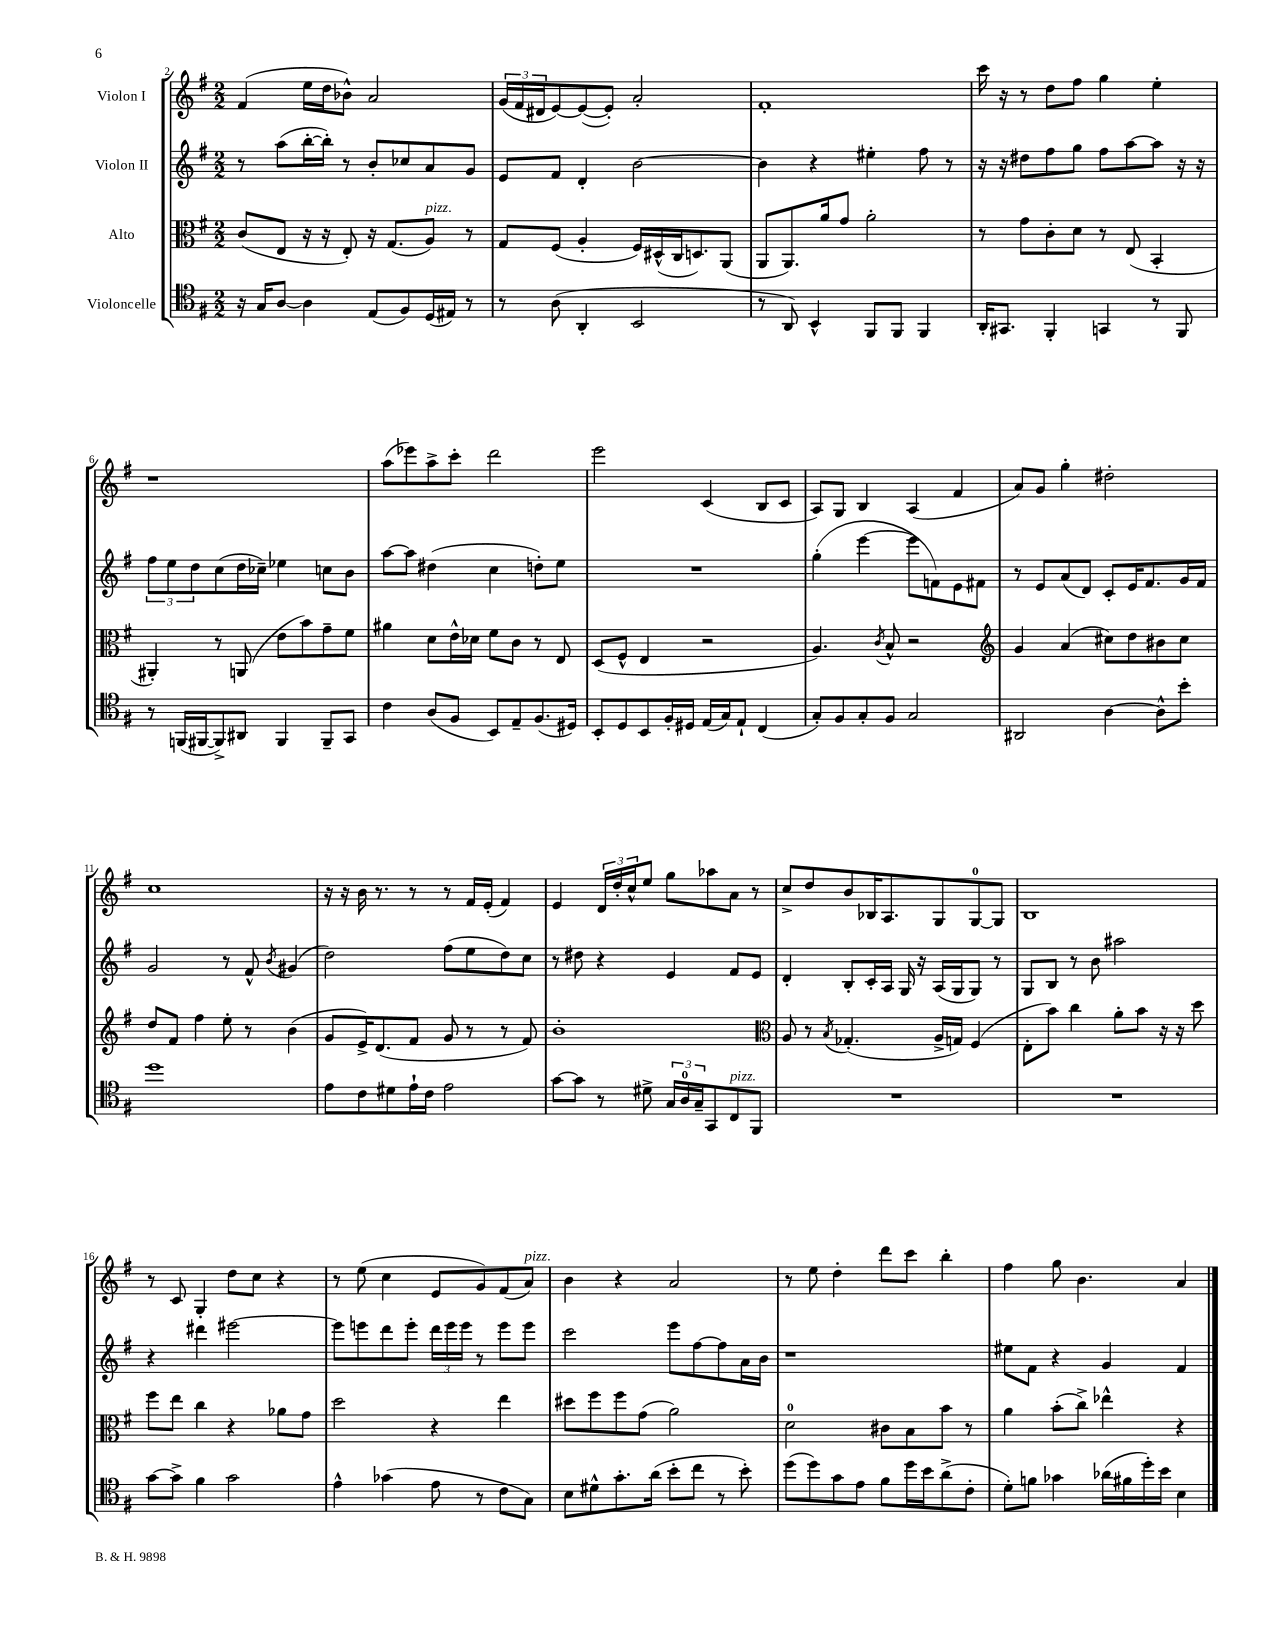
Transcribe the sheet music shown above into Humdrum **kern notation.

**kern	**kern	**kern	**kern
*staff4	*staff3	*staff2	*staff1
*clefC4	*clefC3	*clefG2	*clefG2
*k[f#]	*k[f#]	*k[f#]	*k[f#]
*M2/2	*M2/2	*M2/2	*M2/2
16r	(8c	8r	(4f#
16G	.	.	.
[8A	8E	(8aa	.
4A]	16r	[16bb'	16ee
.	16r	16bb'])	16dd
.	8E')	8r	8b-^^)
(8E	16r	8b'	2a
.	(8.G	.	.
8F#)	.	8cc-	.
(16D	8A)	8a	.
16E#)	.	.	.
8r	8r	8g	.
=	=	=	=
8r	8G	8e	(24g
.	.	.	24f#
.	.	.	24d#
(8A	(8F#	8f#	[8e)
4AA'	4A'	4d'	(8e_
.	.	.	8e'])
2BB	16F#)	[2b	2a'
.	(16D#^^	.	.
.	16C	.	.
.	8.D)	.	.
.	(8AA	.	.
=	=	=	=
8r	8AA	4b]	1f#'
8AA)	8.AA)	.	.
4BB^^	.	4r	.
.	16a	.	.
.	8g	.	.
8FF#	2a'	4ee#'	.
8FF#	.	.	.
4FF#	.	8ff#	.
.	.	8r	.
=	=	=	=
16AA'	8r	16r	16ccc
8.GG#	.	16r	16r
.	8g	8dd#	8r
4FF#'	8c'	8ff#	8dd
.	8d	8gg	8ff#
4GG	8r	8ff#	4gg
.	(8E	[8aa	.
8r	4BB'	8aa]	4ee'
8FF#	.	16r	.
.	.	16r	.
=	=	=	=
8r	4AA#')	12ff#	1r
.	.	12ee	.
(16FF	.	.	.
.	.	12dd	.
[16FF#	.	.	.
8FF#^])	8r	(8cc	.
8AA#	(8AA	16dd	.
.	.	16cc-~)	.
4FF#	8e	4ee-	.
.	8b)	.	.
8FF#~	8g~	8cc	.
8GG	8f#	8b	.
=	=	=	=
4c	4a#	[8aa	(8aa
.	.	8aa]	8eee-)
(8A	8d	(4dd#	8aa^
8F#	16e^^	.	8ccc'
.	16d-	.	.
8BB)	8f#	4cc	2ddd
8E~	8c	.	.
(8.F#	8r	8dd')	.
.	8E	8ee	.
16D#)	.	.	.
=	=	=	=
8BB'	(8D	1r	2eee
8D	8F#^^	.	.
8BB	4E	.	.
16F#'	.	.	.
16D#	.	.	.
(16E	2r	.	(4c
16G)	.	.	.
8E`	.	.	.
(4C	.	.	8B
.	.	.	8c
=	=	=	=
8G')	4.A)	(4gg'	8A)
8F#	.	.	8G
8G'	.	[4eee	4B
.	8qc	.	.
8F#	8B^^	.	.
2G	2r	8eee]	(4A
.	.	8f)	.
.	.	8e	4f#
.	.	8f#	.
=	=	=	=
*	*clefG2	*	*
2AA#	4g	8r	8a)
.	.	8e	8g
.	(4a	(8a	4gg'
.	.	8d)	.
[4A	8cc#)	8c'	2dd#'
.	8dd	16e	.
.	.	8.f#	.
8A^^]	8b#	.	.
8b'	8cc#	16g	.
.	.	16f#	.
=	=	=	=
1dd	8dd	2g	1cc
.	8f#	.	.
.	4ff#	.	.
.	8ee'	8r	.
.	8r	8f#^^	.
.	.	8qb	.
.	(4b	(4g#	.
=	=	=	=
8e	8g	2dd)	16r
.	.	.	16r
8c	16e^)	.	16b
.	(8.d	.	8.r
8d#	.	.	.
16e`	8f#	.	8r
16c	.	.	.
2e	8g	(8ff#	8r
.	8r	8ee	16f#
.	.	.	(16e'
.	8r	8dd)	4f#)
.	8f#)	8cc	.
=	=	=	=
[8g	1b'	8r	4e
8g]	.	8dd#	.
8r	.	4r	24d
.	.	.	24dd'
.	.	.	24cc^^
8d#^	.	.	8ee
24G	.	4e	8gg
24A	.	.	.
24G~	.	.	.
8GG	.	.	8aa-
8C	.	8f#	8a
8FF#	.	8e	8r
=	=	=	=
*	*clefC3	*	*
1r	8A	4d'	8cc^
.	8r	.	8dd
.	8qB	.	.
.	(4.G-'	8B'	8b
.	.	16c'	16B-
.	.	16A	8.A
.	.	16G	.
.	.	16r	.
.	16A^	(16A	8G
.	16G)	16G	.
.	(4F#	8G)	[8G
.	.	8r	8G]
=	=	=	=
1r	8E'	8G	1B
.	8b)	8B	.
.	4cc	8r	.
.	.	8b	.
.	8a'	2aa#	.
.	8b	.	.
.	16r	.	.
.	16r	.	.
.	8dd	.	.
=	=	=	=
[8g	8ff#	4r	8r
8g^]	8ee	.	8c
4f#	4cc	4ddd#	4G'
2g	4r	[2eee#	8dd
.	.	.	8cc
.	8a-	.	4r
.	8g	.	.
=	=	=	=
4e^^	2dd	8eee#]	8r
.	.	8eee	(8ee
(4g-	.	8ddd	4cc
.	.	8eee'	.
8e	4r	24ddd	8e
.	.	24eee	.
.	.	24eee	.
8r	.	8r	8g)
8c	4ee	8eee	(8f#
8G)	.	8eee	8a)
=	=	=	=
8B	8dd#	2ccc	4b
8d#^^	8ff#	.	.
8.g'	8ff#	.	4r
.	(8g	.	.
(16a	.	.	.
8b'	2a)	8eee	2a
8cc	.	[8ff#	.
8r	.	8ff#]	.
8b')	.	16a	.
.	.	16b	.
=	=	=	=
(8dd	2d	1r	8r
8dd)	.	.	8ee
8g	.	.	4dd'
8e	.	.	.
8f#	8c#	.	8ddd
16dd	8B	.	8ccc
16b	.	.	.
(8a^	8b	.	4bb'
8c'	8r	.	.
=	=	=	=
8d')	4a	8ee#	4ff#
8f	.	8f#	.
4g-	(8b'	4r	8gg
.	8cc^)	.	4.b
(16a-	4ee-^^	4g	.
16f#	.	.	.
16dd')	.	.	.
16b	.	.	.
4B	4r	4f#	4a
==	==	==	==
*-	*-	*-	*-
